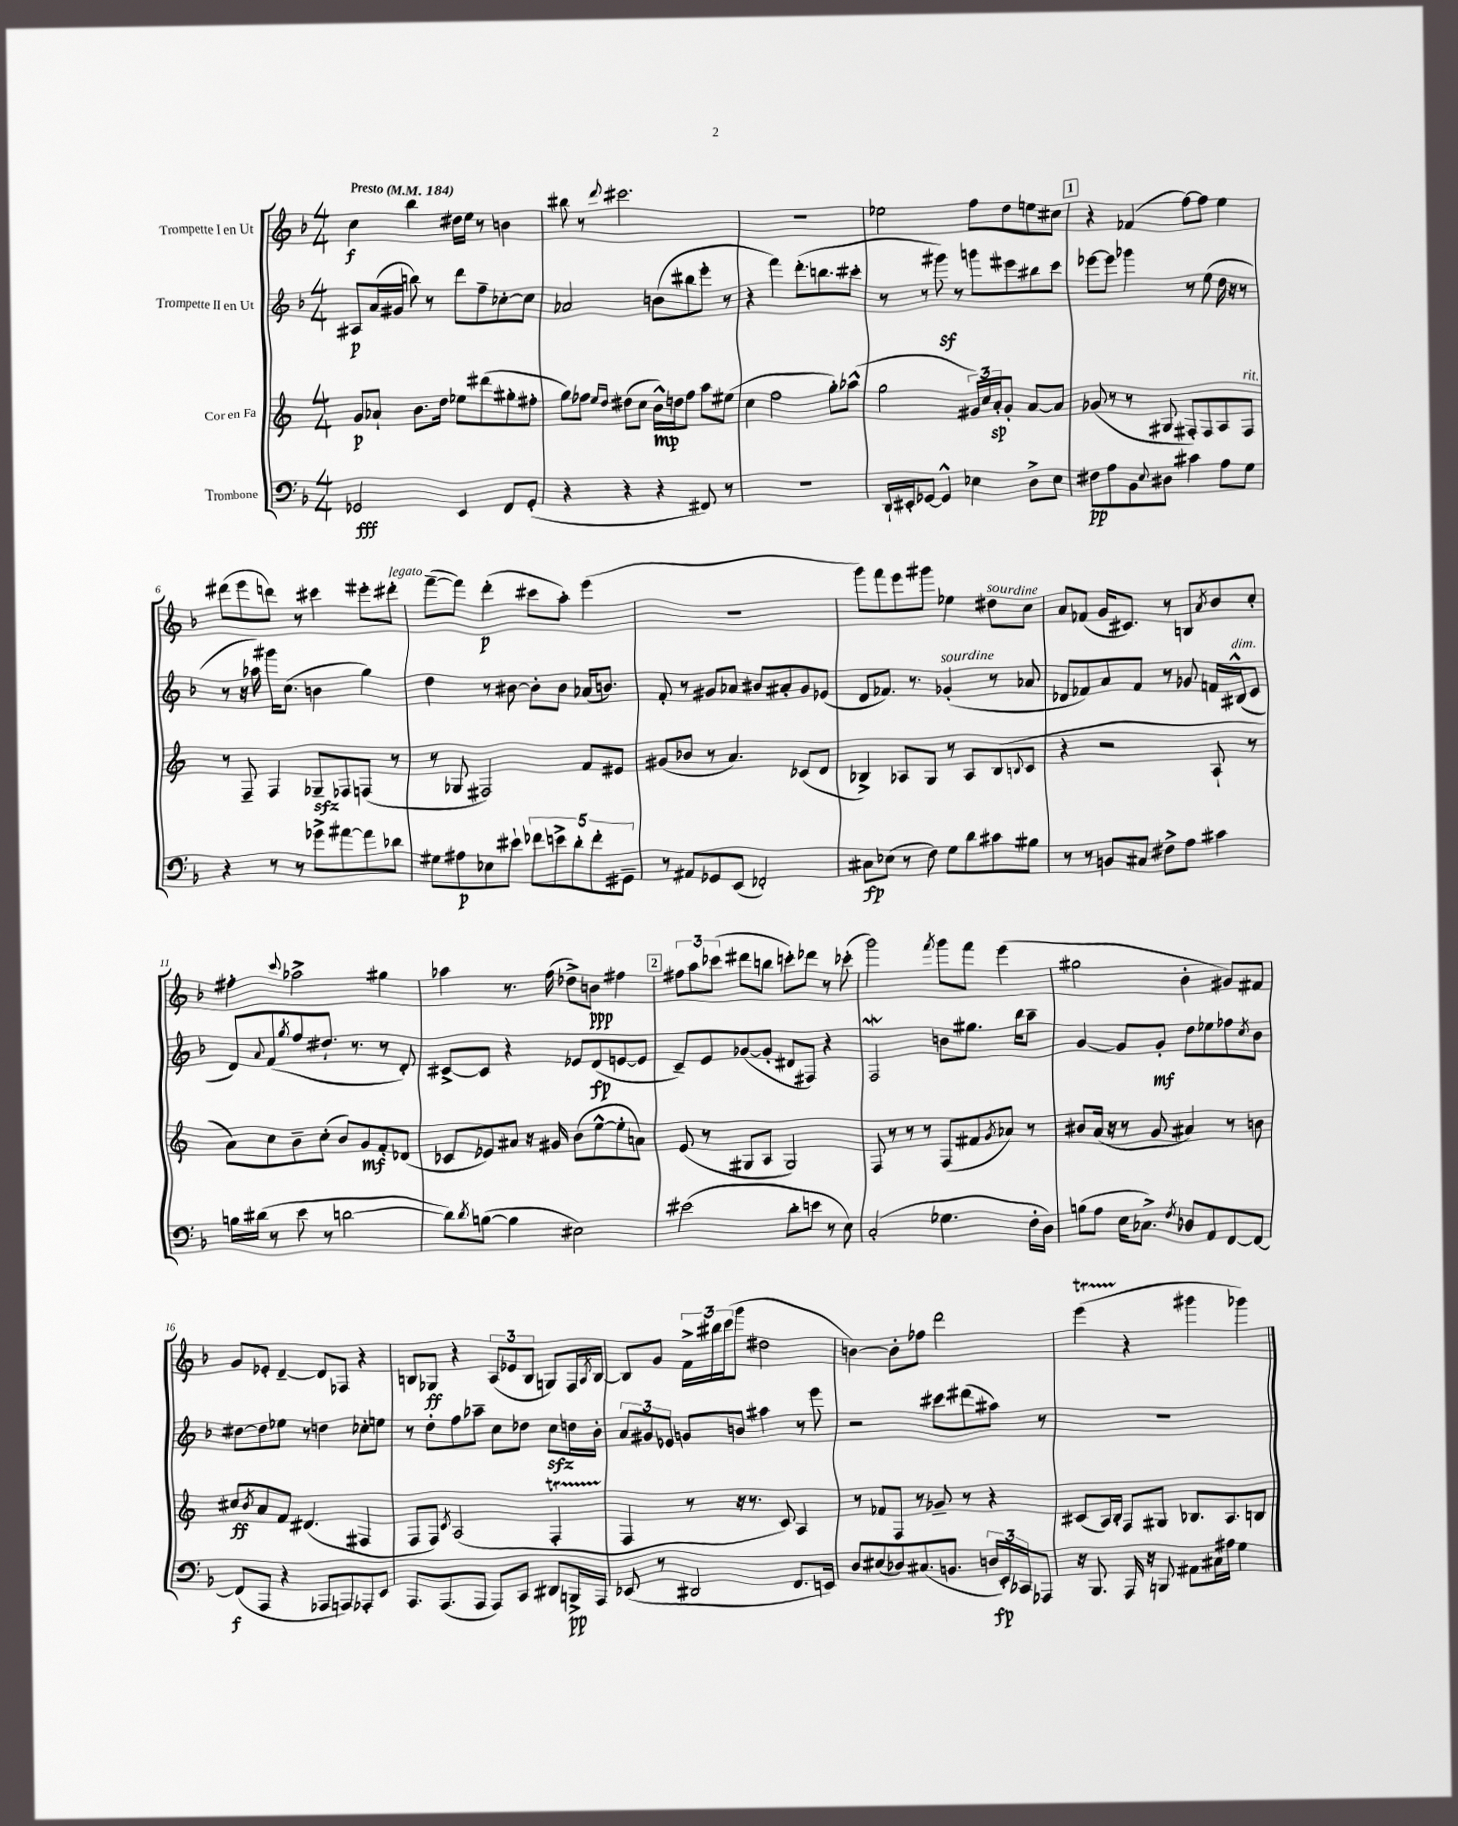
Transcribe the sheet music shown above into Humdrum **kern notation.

**kern	**kern	**kern	**kern
*staff4	*staff3	*staff2	*staff1
*clefF4	*clefG2	*clefG2	*clefG2
*k[b-]	*k[]	*k[b-]	*k[b-]
*M4/4	*M4/4	*M4/4	*M4/4
*MM184	*MM184	*MM184	*MM184
2GG-	8g	8A#	4cc
.	8a-`	(16a	.
.	.	16g#	.
.	8.b	8bb)	4bb-
.	.	8r	.
.	16dd	.	.
4EE	8ee-	8ddd	16dd#
.	.	.	16ee
.	(8ddd#	8ff~	8r
8FF	8gg#'	[8cc-'	4b
(8GG-'	8ff#'	8cc-]	.
=	=	=	=
4r	8gg)	2a-	8bb#
.	8ff-	.	8r
.	16qqee	.	.
.	16qqdd	.	8qqddd
4r	(8dd#	.	2.ccc#
.	8cc	.	.
4r	16b^^)	(8b	.
.	16dd	.	.
.	8ff-	8bb#	.
8FF#)	8aa	8eee'	.
8r	(8ee#	8r	.
=	=	=	=
1r	4cc	4r	1r
.	2ff	4fff)	.
.	.	(8.ddd'	.
.	.	8.bb	.
.	8gg')	.	.
.	(8aa-^^	8ccc#'	.
=	=	=	=
16DD`	2gg	8r	2ee-
16EE#'	.	.	.
[8GG-	.	8r	.
4GG-^^]	.	8ggg#)	.
.	.	8r	.
4E-	24g#)	8ggg	8ff
.	24cc	.	.
.	24a'	.	.
.	8g#'	8eee#	8dd
8D^	[8a	8bb#	8ee
8E-	8a]	8ccc	8cc#
=	=	=	=
8F#	(8g-	[8eee-	4r
8A	8r	8eee-]	.
8BB-	8r	4ggg-	(4f-
8qqE	.	.	.
8D#	8G#	.	.
4c#	8F#')	8r	[8ff)
.	8F#	(8ee	8ff]
8A	8A	16dd	4ee
.	.	16r	.
8G	8F#	8r	.
=	=	=	=
4r	8r	8r	(8ddd#
.	8F~	16r	8eee
.	.	16aa-)	.
8r	4F	16ggg#	8ddd)
.	.	(8.cc	.
8r	.	.	8r
8g-^	8G-~	4b	4ccc#
[8a#	8F-	.	.
8a#]	(8F	4gg)	8eee#'
8d-	8r	.	8ddd#'
=	=	=	=
8G#	8r	4dd	([8fff~
8A#	8G-	.	8fff])
8E-	2F#)	8r	(4ddd'
8e#`	.	[8b#	.
10f-	.	8b#']	8ccc#
10e^	.	.	.
.	.	8b#	8aa')
10d'	.	.	.
.	8f	(16a-	(4eee
10f-'	.	.	.
.	.	8.b)	.
.	8e#	.	.
10GG#~	.	.	.
=	=	=	=
8r	(8g#	8f'	1r
8AA#	8b-	8r	.
8GG-	8r	8g#	.
(8EE	4.a)	8a-	.
2FF-')	.	8b#	.
.	.	8a#'	.
.	(8c-	8g#	.
.	8d	(8e-	.
=	=	=	=
8C#	4B-^)	8d	8ggg)
(8E-	.	8.f-)	8fff
8r	8A-	.	8eee
.	.	8.r	.
8F)	8G	.	8ggg#
8G	8r	(4g-'	4ee-
8d	8A-	.	.
8c#	(8B-	8r	8dd#
.	8qqB	.	.
8B#	8c	8a-	8cc
=	=	=	=
8r	4r	8d-	8a
8r	.	8f-)	(8f-
8BB	2r	8a	16g
.	.	.	8.c#)
8C#	.	8f-	.
8F#^	.	8r	8r
8A	.	8g-	8B
.	.	.	8qa
4c#	8A`	16f	8b-
.	.	(16B#^^	.
.	8r	8c	8cc'
=	=	=	=
16B	8a)	8d)	4ff#'
(16d#	.	.	.
.	.	8qqa	.
8r	8cc	(8f	.
.	.	8qgg	8qqccc
8e	8b~	8ff	2aa-^
8r	(8cc'	8.dd#`	.
[2d	8b)	.	.
.	.	8.r	.
.	8g	.	.
.	8f'	8r	4gg#
.	(8d-	8d')	.
=	=	=	=
8d])	8c-	[8c#^	4aa-
8qd	.	.	.
([8B	8e-)	8c#]	.
4B]	8a#	4r	8.r
.	16r	.	.
.	16g#	.	(16ff
2E#)	(8b	8e-	8dd-^)
.	[8ee^^	(8d	8b
.	8ee']	[8e	4ff#
.	8a)	8e]	.
=	=	=	=
(2e#	(8e	8c~)	12ff#
.	.	.	12aa
.	8r	8e	.
.	.	.	(12ccc-
.	8G#	([8g-	8ddd#
.	8A	8g-']	8bb
8d'	2G#)	8d#	8ccc')
8e	.	8F#)	8ddd-
8r	.	4r	8r
8E)	.	.	(8ccc-'
=	=	=	=
(2C'	8F	2F	2ggg)
.	8r	.	.
.	8r	.	.
.	8r	.	.
.	.	.	8qfff
4.G-	(8F	8b	8ggg
.	8f#	8.gg#	8fff
.	8qg	.	.
.	8a-)	.	(4eee
.	.	16bb-	.
16F'	8r	8aa~	.
16D)	.	.	.
=	=	=	=
(8B	8b#	[4g	2gg#
8A	(16a	.	.
.	16r	.	.
16E	8r	8g]	.
8.C-^)	.	.	.
.	8g	8g'	.
8qF	.	.	.
8D-	4a#)	8dd	4b-'
8AA	.	8ee-	.
[8FF	8r	8ff-	8g#)
.	.	8qcc	.
8FF_	8b	8b-	8f#
=	=	=	=
(8FF]	8cc#	[8dd#	8g
.	8qb	.	.
8AAA	8a	8dd#]	8e-'
4r	8f	8ee-	[4d~
.	(4.d#	8r	.
8AAA-	.	4dd	8d]
8AAA)	.	.	8F-
8AAA-'	4F#	8cc-'	4r
8EE	.	8ee	.
=	=	=	=
8.AAA	8F	8r	8B
.	8F)	8dd'	8G-
(8.AAA	.	.	.
.	8qc	.	.
.	(2A	8ff	4r
8AAA	.	8aa-~	.
8AAA)	.	8cc	(12A
.	.	.	12e-
8CC	.	8dd-	.
.	.	.	12B
8DD#	4F'	8cc	8G)
16BBB^	.	16dd	16F
.	.	.	8qA
16AAA	.	16b-'	[16B
=	=	=	=
(8EE-	4F	12a	8B]
.	.	12g#	.
8r	.	.	8g
.	.	12e-	.
2DD#	8r	8g	24f^
.	.	.	24bb#
.	.	.	(24ccc
.	16r	8b	8ggg
.	8.r	.	.
.	.	4aa#	2dd#
.	8c)	.	.
8.FF	4A	8r	.
.	.	8eee	.
16EE)	.	.	.
=	=	=	=
8D	8r	2r	[4b)
(8E#	8f-	.	.
8D-)	8F	.	8b']
(8.C#	8r	.	8ff-
.	8g-~	8ccc#	2ddd
8.BB	.	.	.
.	8r	(8ddd#	.
24D	4r	8aa#)	.
24EE')	.	.	.
24CC-	.	.	.
8AAA-	.	8r	.
=	=	=	=
16r	(8c#	1r	(4eee
8.BBB-	.	.	.
.	16A)	.	.
.	16B'	.	.
16AAA	8F	.	4r
16r	.	.	.
8BBB	8G#	.	.
8AA#	8.B-	.	4ggg#
16C#	.	.	.
16A#	8.A	.	.
4G	.	.	4ggg-)
.	8B	.	.
==	==	==	==
*-	*-	*-	*-
